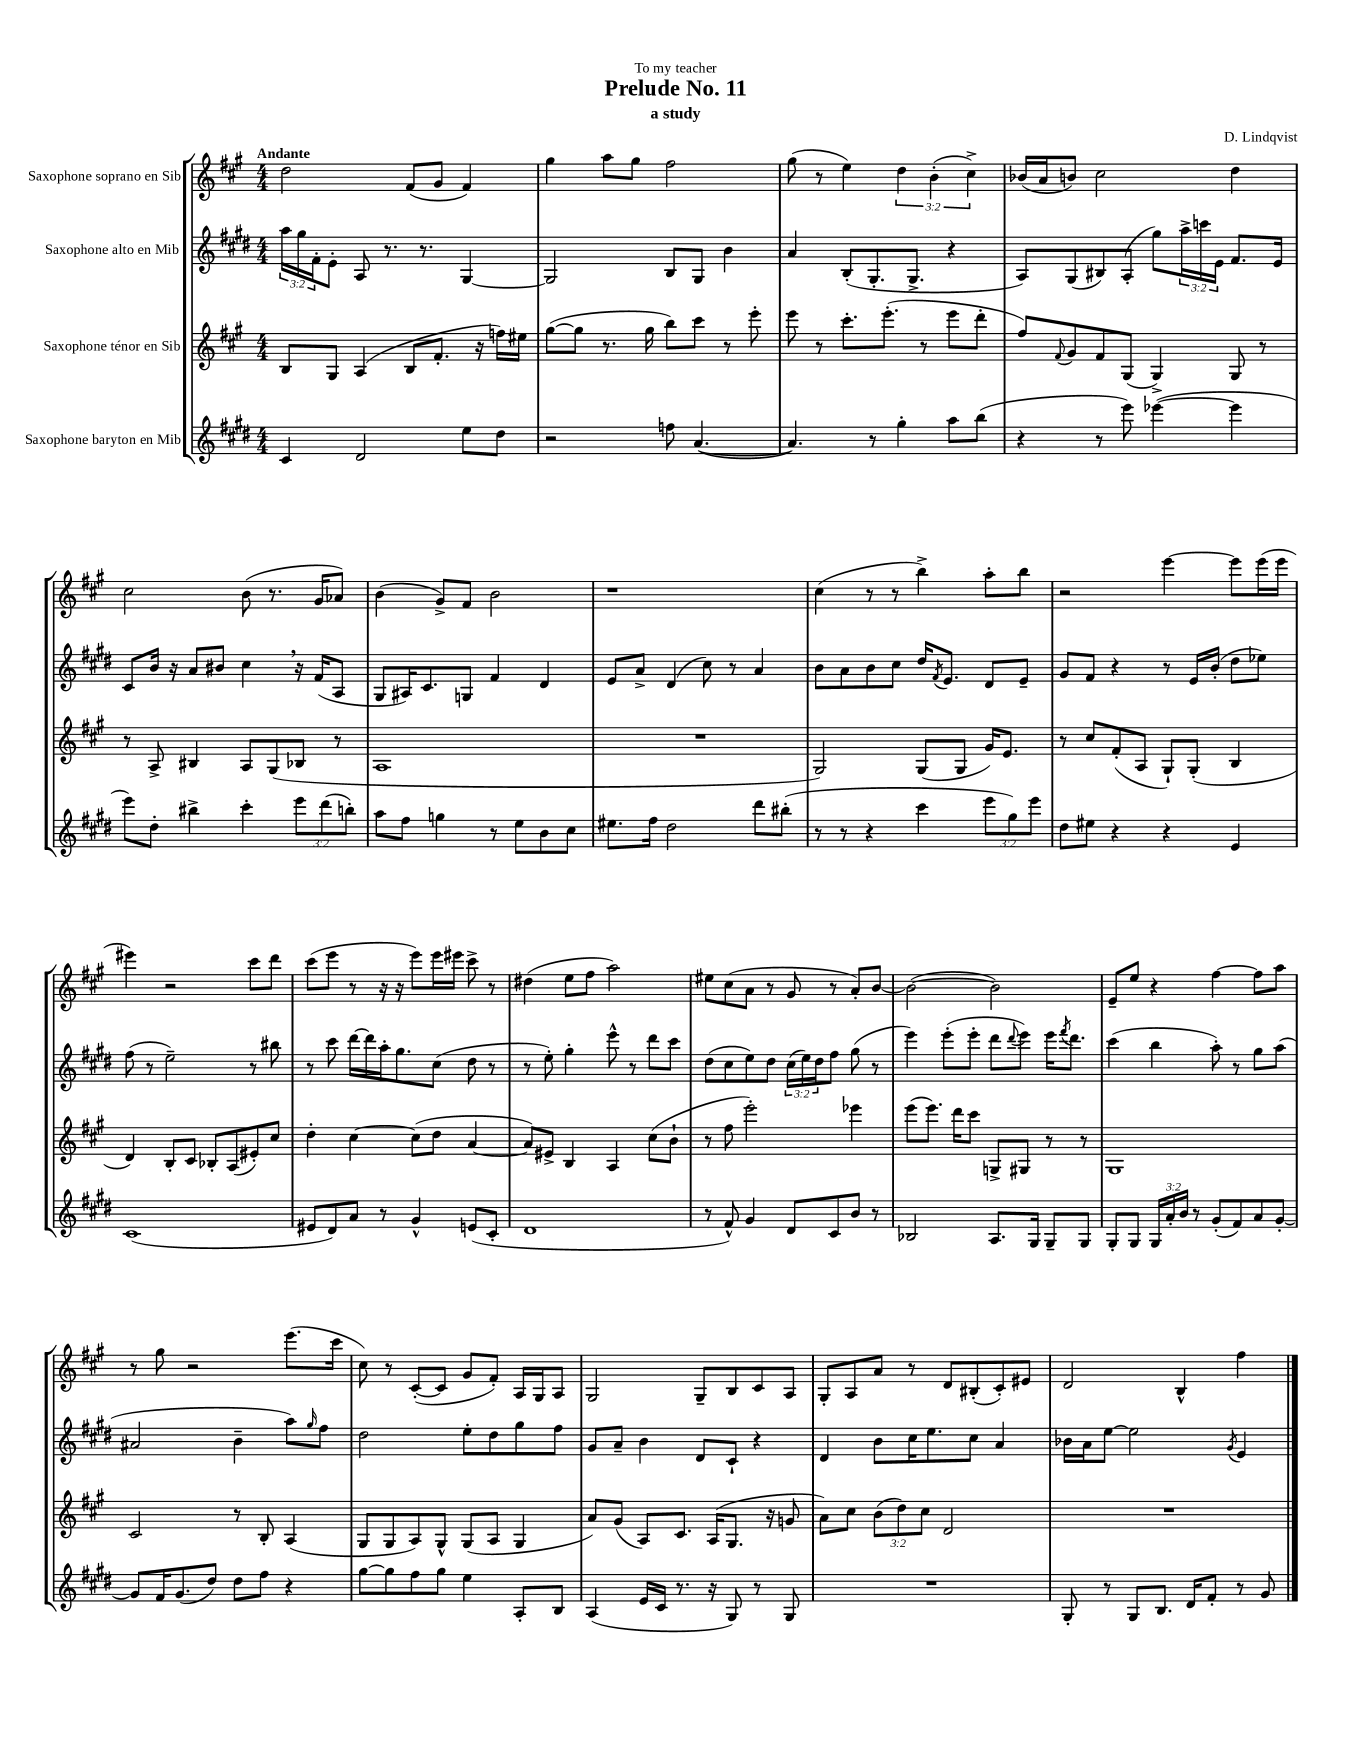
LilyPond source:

\header { title = "Prelude No. 11" composer = "D. Lindqvist" subtitle = "a study" dedication = "To my teacher" }
<<
\new StaffGroup <<
\new Staff = "s0" \with { instrumentName = "Saxophone soprano en Sib" } {
    \clef treble \key a \major \numericTimeSignature \time 4/4 \override Staff.TupletNumber.text = #tuplet-number::calc-fraction-text \tempo "Andante"
    d''2 fis'8( gis'8 fis'4) |
    gis''4 a''8 gis''8 fis''2 |
    gis''8( r8 e''4) \tuplet 3/2 { d''4 b'4-.( cis''4->) } |
    bes'16( a'16 b'8) cis''2 d''4 |
    cis''2 b'8( r8. gis'16 aes'8) |
    b'4( gis'8->) fis'8 b'2 |
    r1 |
    cis''4( r8 r8 b''4->) a''8-. b''8 |
    r2 e'''4~ e'''8 e'''16( e'''16 |
    eis'''4) r2 cis'''8 d'''8 |
    cis'''8( e'''8 r8 r16 r16 e'''8) e'''16 eis'''16 cis'''8-> r8 |
    dis''4( e''8 fis''8 a''2) |
    eis''8 cis''8( a'8 r8 gis'8 r8 a'8-.) b'8~ |
    b'2~( b'2) |
    e'8-- e''8 r4 fis''4~ fis''8 a''8 |
    r8 gis''8 r2 e'''8.( cis'''16 |
    cis''8) r8 cis'8~-.( cis'8 gis'8 fis'8-.) a16 gis16 a8 |
    gis2 gis8-- b8 cis'8 a8 |
    gis8-. a8 a'8 r8 d'8 bis8-.( cis'8-.) eis'8 |
    d'2 b4-^ fis''4 \bar "|." |
}
\new Staff = "s1" \with { instrumentName = "Saxophone alto en Mib" } {
    \clef treble \key e \major \numericTimeSignature \time 4/4 \override Staff.TupletNumber.text = #tuplet-number::calc-fraction-text
    \tuplet 3/2 { a''16 gis''16 fis'16-. } e'8-. a8 r8. r8. gis4~ |
    gis2 b8 gis8 b'4 |
    a'4 b8-.( gis8.-. gis8.-> r4 |
    a8) gis8( bis8) a8-.( gis''8) \tuplet 3/2 { a''16-> c'''16 e'16 } fis'8. e'16 |
    cis'8 b'16 r16 a'8 bis'8 cis''4 \breathe r16 fis'16( a8 |
    gis8 ais16) cis'8. g8 fis'4 dis'4 |
    e'8 a'8-> dis'4( cis''8) r8 a'4 |
    b'8 a'8 b'8 cis''8 dis''16 \acciaccatura { fis'8 } e'8. dis'8 e'8-- |
    gis'8 fis'8 r4 r8 e'16 b'16-.( dis''8 ees''8) |
    fis''8( r8 e''2--) r8 bis''8 |
    r8 cis'''8 dis'''16~ dis'''16 a''16-. gis''8. cis''8( dis''8 r8 |
    r8 e''8-.) gis''4-. e'''8-^ r8 dis'''8 cis'''8 |
    dis''8( cis''8 e''8) dis''8 \tuplet 3/2 { cis''16( e''16) dis''16 } fis''8 gis''8( r8 |
    e'''4) e'''8-.( e'''8-. dis'''8 \appoggiatura { dis'''8 } e'''8) e'''16 \acciaccatura { fis'''8 } dis'''8. |
    cis'''4( b''4 a''8-.) r8 gis''8 a''8( |
    ais'2 b'4-- a''8) \grace { gis''16 } fis''8 |
    dis''2 e''8-. dis''8 gis''8 fis''8 |
    gis'8 a'8-- b'4 dis'8 cis'8-! r4 |
    dis'4 b'8 cis''16 e''8. cis''8 a'4 |
    bes'16 a'16 e''8~ e''2 \acciaccatura { gis'8 } e'4 \bar "|." |
}
\new Staff = "s2" \with { instrumentName = "Saxophone ténor en Sib" } {
    \clef treble \key a \major \numericTimeSignature \time 4/4 \override Staff.TupletNumber.text = #tuplet-number::calc-fraction-text
    b8 gis8 a4( b8 fis'8.-. r16 f''16) eis''16 |
    gis''8~( gis''8 r8. gis''16 b''8) cis'''8 r8 e'''8-. |
    e'''8 r8 cis'''8.-. e'''8.-.( r8 e'''8 d'''8-. |
    fis''8) \appoggiatura { fis'8 } gis'8 fis'8 gis8( gis4->) gis8 r8 |
    r8 a8-> bis4 a8 gis8( bes8 r8 |
    a1 |
    R1 |
    gis2) gis8( gis8 gis'16) e'8. |
    r8 cis''8 fis'8-.( a8 gis8-!) gis8-.( b4 |
    d'4) b8-. cis'8 bes8-. a8( eis'8-.) cis''8 |
    d''4-. cis''4~ cis''8( d''8 a'4~ |
    a'8) eis'8-> b4 a4 cis''8( b'8-! |
    r8 fis''8 e'''2-.) ees'''4 |
    e'''8( e'''8.) d'''16 cis'''8 g8-> gis8 r8 r8 |
    gis1 |
    cis'2 r8 b8-. a4( |
    gis8 gis8 a8) gis8-^ gis8( a8 gis4 |
    a'8) gis'8( a8) cis'8. a16( gis8. r16 g'8 |
    a'8) cis''8 \tuplet 3/2 { b'8( d''8) cis''8 } d'2 |
    R1 \bar "|." |
}
\new Staff = "s3" \with { instrumentName = "Saxophone baryton en Mib" } {
    \clef treble \key e \major \numericTimeSignature \time 4/4 \override Staff.TupletNumber.text = #tuplet-number::calc-fraction-text
    cis'4 dis'2 e''8 dis''8 |
    r2 f''8 a'4.~( |
    a'4.) r8 gis''4-. a''8 b''8( |
    r4 r8 e'''8) ees'''4~( ees'''4 |
    e'''8) dis''8-. bis''4-> cis'''4-. \tuplet 3/2 { e'''8 dis'''8( b''8-.) } |
    a''8 fis''8 g''4 r8 e''8 b'8 cis''8 |
    eis''8. fis''16 dis''2 dis'''8 bis''8-.( |
    r8 r8 r4 cis'''4 \tuplet 3/2 { e'''8 gis''8) e'''8 } |
    dis''8 eis''8 r4 r4 e'4 |
    cis'1( |
    eis'8 dis'8) a'8 r8 gis'4-^ e'8( cis'8-. |
    dis'1 |
    r8 fis'8-^) gis'4 dis'8 cis'8 b'8 r8 |
    bes2 a8. gis16 gis8-- gis8 |
    gis8-. gis8 \tuplet 3/2 { gis16 a'16-. b'16 } r8 gis'8-.( fis'8) a'8 gis'8~-. |
    gis'8 fis'16 gis'8.( dis''8) dis''8 fis''8 r4 |
    gis''8~ gis''8 fis''8 gis''8 e''4 a8-. b8 |
    a4( e'16 cis'16 r8. r16 gis8) r8 gis8 |
    R1 |
    gis8-. r8 gis8 b8. dis'16 fis'8-. r8 gis'8 \bar "|." |
}
>>
>>
\layout { \context { \Score \remove "Bar_number_engraver" } }
